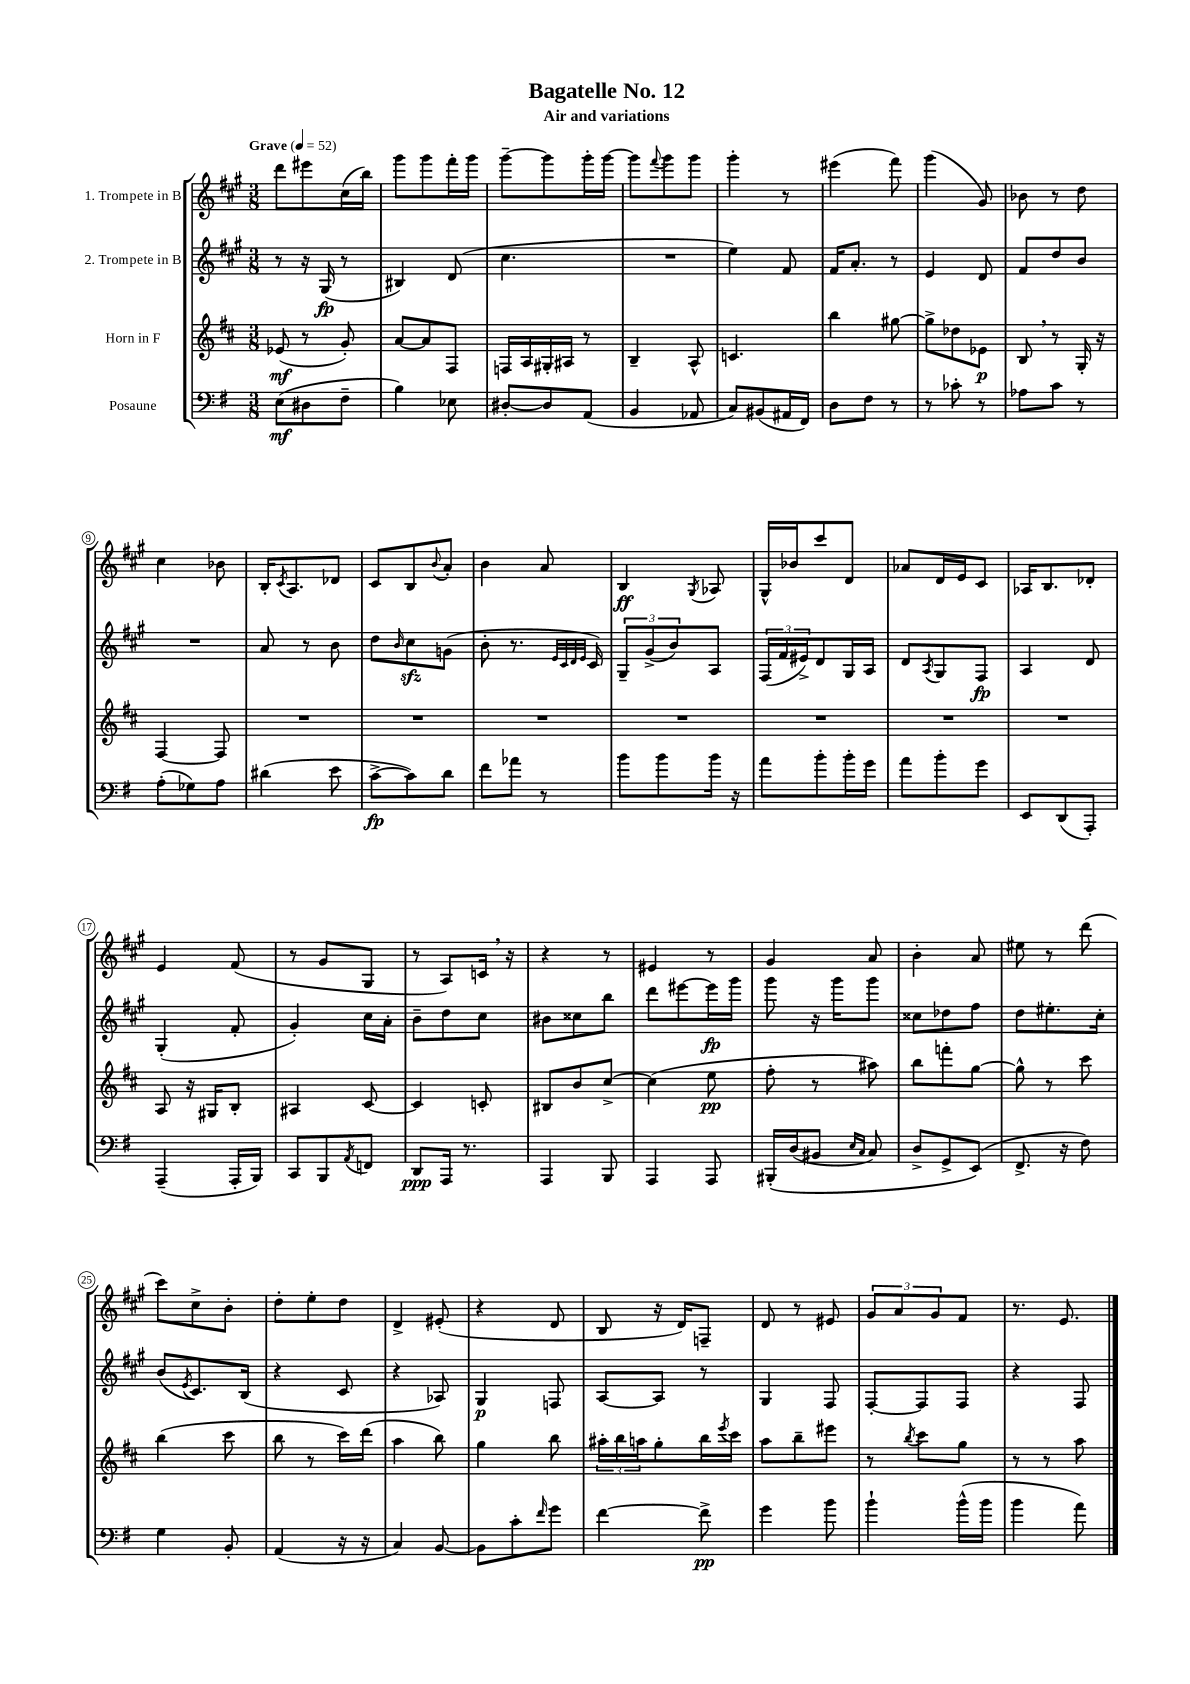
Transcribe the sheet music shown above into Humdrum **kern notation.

**kern	**kern	**kern	**kern
*staff4	*staff3	*staff2	*staff1
*clefF4	*clefG2	*clefG2	*clefG2
*k[f#]	*k[f#c#]	*k[f#c#g#]	*k[f#c#g#]
*M3/8	*M3/8	*M3/8	*M3/8
*MM52	*MM52	*MM52	*MM52
(8E	(8e-	8r	8ddd
8D#	8r	16r	8eee#
.	.	(16G#	.
8F#~	8g')	8r	(16cc#
.	.	.	16bb)
=	=	=	=
4B)	[8a	4B#)	8ggg#
.	8a]	.	8ggg#
8E-	8F#	(8d	16fff#'
.	.	.	16ggg#
=	=	=	=
[8D#'	16F	4.cc#	[8ggg#~
.	16A	.	.
8D#]	16G#'	.	8ggg#]
.	16A#	.	.
(8AA	8r	.	16ggg#'
.	.	.	[16ggg#
=	=	=	=
4BB	4B~	4.r	8ggg#]
.	.	.	8qqfff#
.	.	.	8ggg#
8AA-	8A^^	.	8ggg#
=	=	=	=
8C)	4.c	4ee)	4ggg#'
(8BB#	.	.	.
16AA#	.	8f#	8r
16FF#)	.	.	.
=	=	=	=
8D	4bb	16f#	(4eee#
.	.	8.a'	.
8F#	.	.	.
8r	[8gg#	8r	8fff#)
=	=	=	=
8r	8gg#^]	4e	(4ggg#
8c-'	8dd-	.	.
8r	8e-	8d	8g#)
=	=	=	=
8A-	8B	8f#	8b-
8c	8r	8dd	8r
8r	16G'	8b	8dd
.	16r	.	.
=	=	=	=
(8A'	[4F#	4.r	4cc#
8G-)	.	.	.
8A	8F#]	.	8b-
=	=	=	=
(4d#	4.r	8a	16B'
.	.	.	8qc#
.	.	.	8.A
.	.	8r	.
8e	.	8b	8d-
=	=	=	=
[8c^	4.r	8dd	8c#
.	.	16qqb	.
8c])	.	8cc#	8B
.	.	.	8qqb
8d	.	(8g	8a'
=	=	=	=
8f#	4.r	8b'	4b
8a-	.	8.r	.
8r	.	.	8a
.	.	32qqe	.
.	.	32qqc#	.
.	.	32qqd	.
.	.	32qqe	.
.	.	16c#)	.
=	=	=	=
8b	4.r	12G#~	4B
.	.	(12g#^	.
8b	.	.	.
.	.	12b)	.
.	.	.	8qG#
16b	.	8A	8A-
16r	.	.	.
=	=	=	=
8a	4.r	(24F#	16G#^^
.	.	24f#	.
.	.	.	16b-
.	.	24e#^)	.
8b'	.	8d	8ccc#
16b'	.	16G#	8d
16g	.	16A	.
=	=	=	=
8a	4.r	8d	8a-
.	.	8qA	.
8b'	.	8G#	16d
.	.	.	16e
8g	.	8F#	8c#
=	=	=	=
8EE	4.r	4A	16A-
.	.	.	8.B
(8DD	.	.	.
8AAA')	.	8d	8d-'
=	=	=	=
(4AAA~	8A	(4G#'	4e
.	16r	.	.
.	16G#	.	.
16AAA'	8B'	8f#'	(8f#
16BBB)	.	.	.
=	=	=	=
8CC	4A#	4g#')	8r
8BBB	.	.	8g#
8qAA	.	.	.
8FF	[8c#	16cc#	8G#
.	.	16a'	.
=	=	=	=
8DD	4c#]	8b~	8r
16AAA	.	8dd	8A)
8.r	.	.	.
.	8c'	8cc#	16c
.	.	.	16r
=	=	=	=
4AAA	8B#	8b#	4r
.	8b	8cc##	.
8BBB	[8cc#^	8bb	8r
=	=	=	=
4AAA	(4cc#]	8ddd	4e#
.	.	[8eee#	.
8AAA	8ee	16eee#]	8r
.	.	16ggg#	.
=	=	=	=
&(16BBB#'	8ff#'	8ggg#	4g#
(16D	.	.	.
8BB#	8r	16r	.
.	.	16ggg#	.
16qqE	.	.	.
16qqC	.	.	.
8C)	8aa#)	8ggg#	8a
=	=	=	=
8D^	8bb	8cc##	4b'
8GG^	8fff'	8dd-	.
(8EE&)	[8gg	8ff#	8a
=	=	=	=
8.FF#^	8gg^^]	8dd	8ee#
.	8r	8.ee#'	8r
16r	.	.	.
8F#)	8ccc#	.	(8ddd
.	.	16cc#'	.
=	=	=	=
4G	(4bb	(8b	8ccc#)
.	.	8qe	.
.	.	8.c#)	8cc#^
8BB'	8ccc#	.	8b'
.	.	(16B	.
=	=	=	=
(4AA	8bb	4r	8dd'
.	8r	.	8ee'
16r	16ccc#)	8c#	8dd
16r	(16ddd	.	.
=	=	=	=
4C)	4aa	4r	4d^
[8BB	8bb)	8A-)	(8e#'
=	=	=	=
8BB]	4gg	4G#	4r
8c'	.	.	.
16qqf#	.	.	.
8g	8bb	8F	8d
=	=	=	=
[4f#	24aa#'	[8A	8B
.	24bb	.	.
.	24aa	.	.
.	8gg'	8A]	16r
.	.	.	16d)
8f#^]	16bb	8r	8F~
.	8qeee	.	.
.	16ccc#	.	.
=	=	=	=
4g	8aa	4G#	8d
.	8bb~	.	8r
8b	8eee#	8F#	8e#
=	=	=	=
4b`	8r	[8F#'	12g#
.	.	.	12a
.	8qbb	.	.
.	8ccc#	8F#]	.
.	.	.	12g#
(16b^^	8gg	8F#	8f#
16b	.	.	.
=	=	=	=
4b	8r	4r	8.r
.	8r	.	.
.	.	.	8.e
8a)	8aa	8F#	.
==	==	==	==
*-	*-	*-	*-
